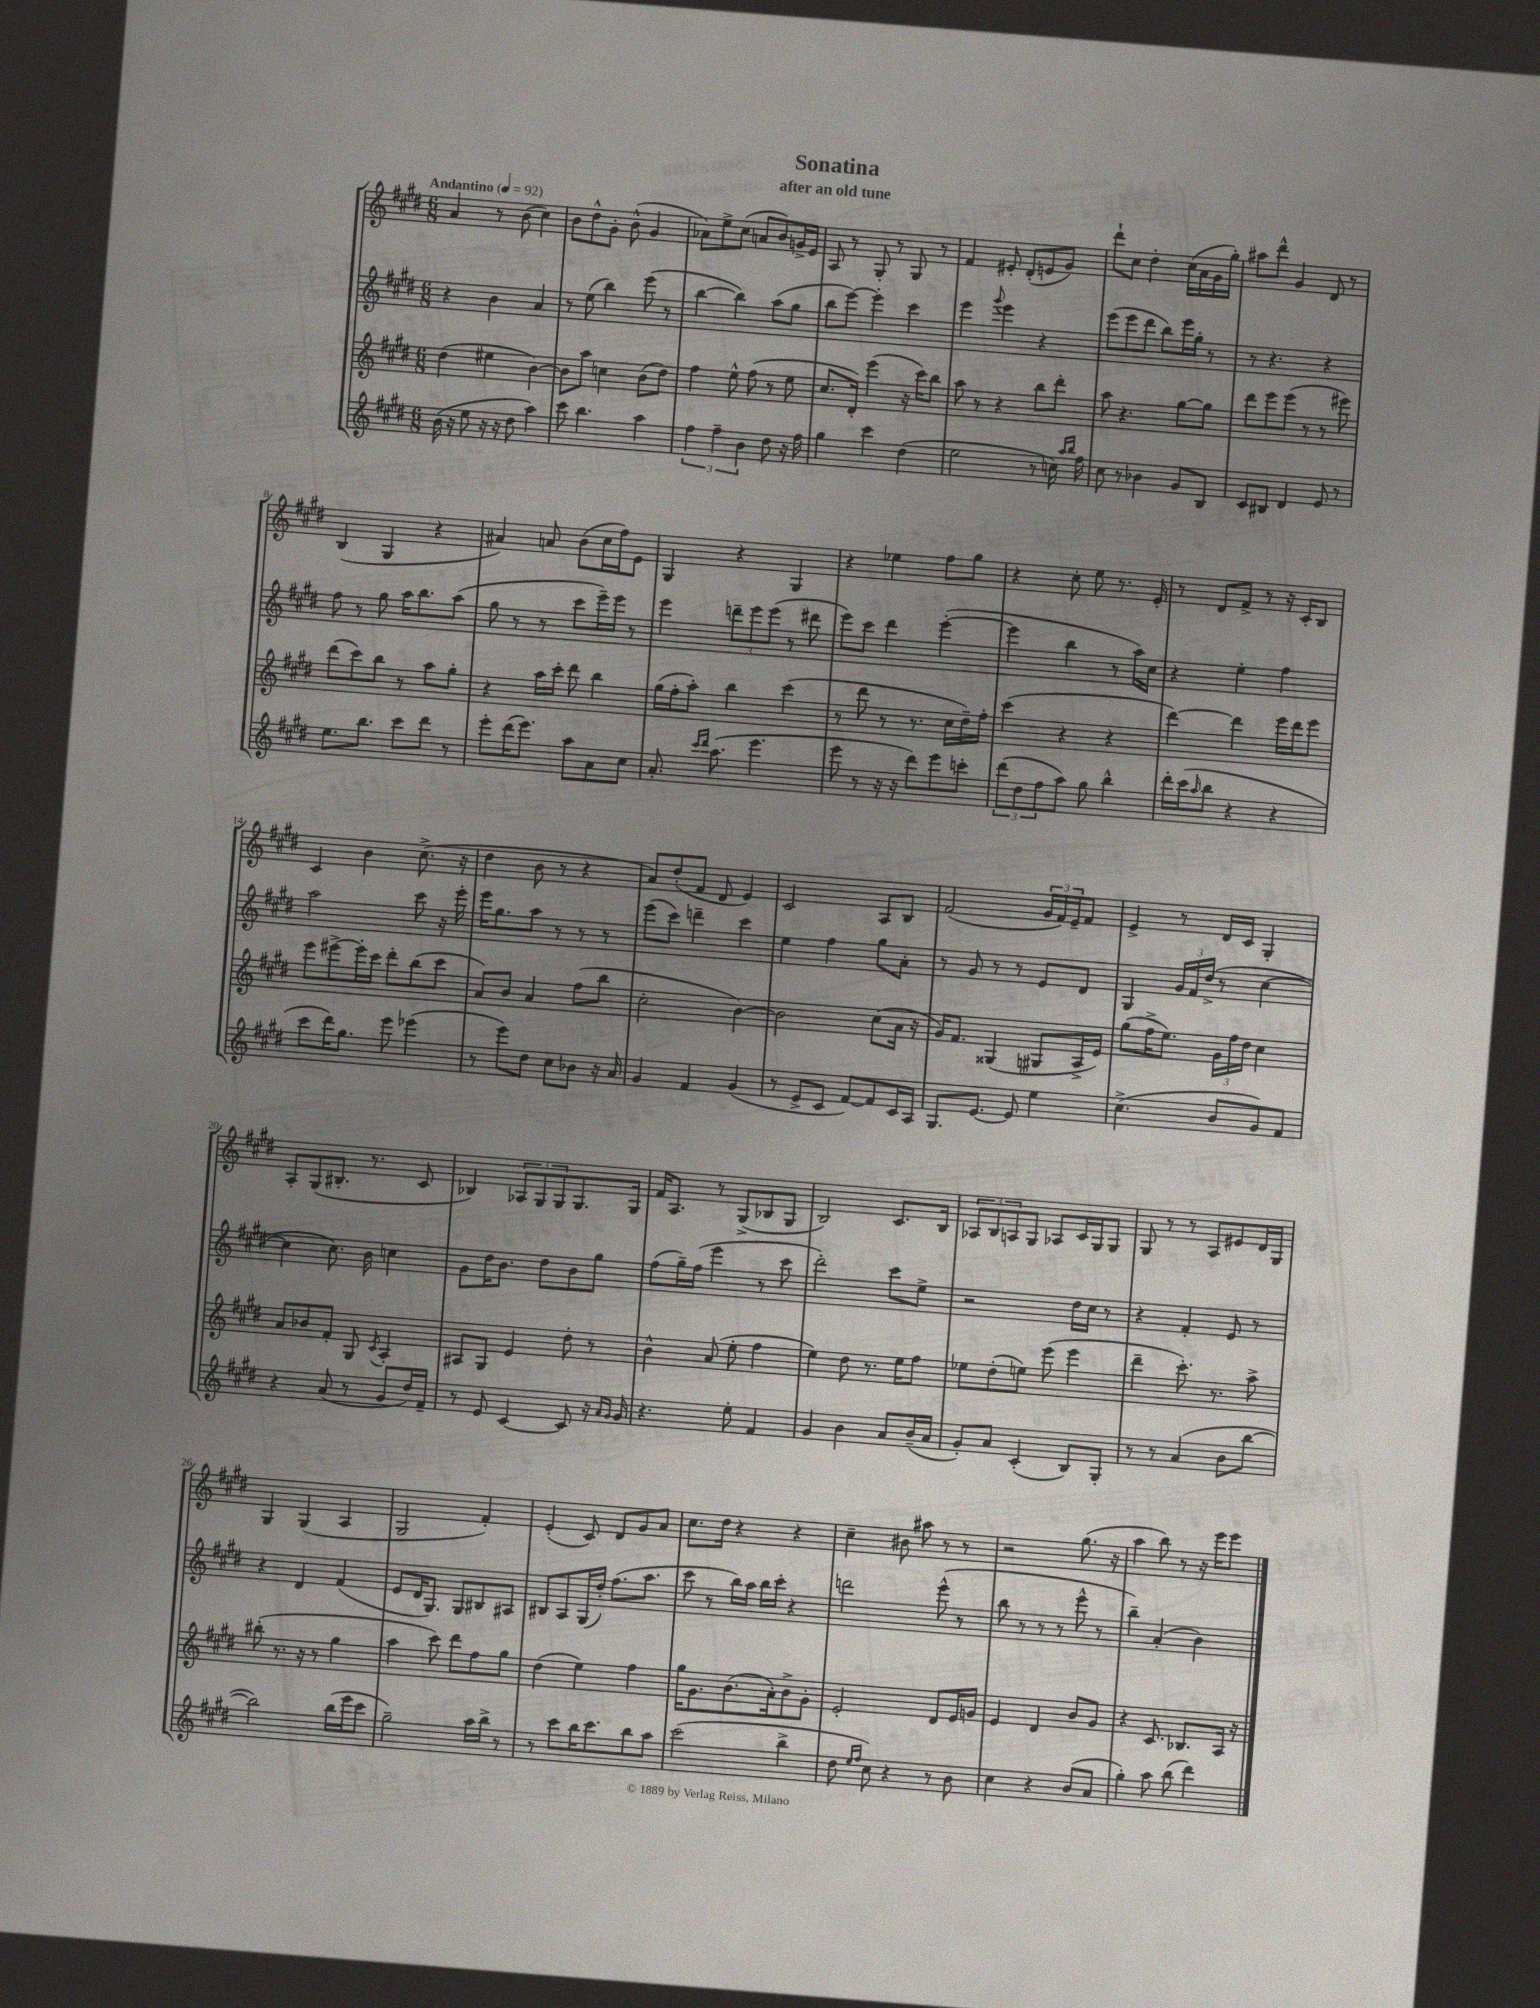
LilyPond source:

\header { title = "Sonatina" subtitle = "after an old tune" }
<<
\new StaffGroup <<
\new Staff = "s0" {
    \clef treble \key e \major \numericTimeSignature \time 6/8 \tempo "Andantino" 4 = 92
    a'4 r8 b'8( cis''4) |
    b'8 dis''8-^ gis'8-. b'8-^( gis'4 |
    aes'8) e''8-> cis''8( a'8 b'8) g'16-> e'16 |
    a8 r8 gis8-. r8 gis8 r8 |
    fis'4 eis'8-. dis'8-.( e'8 gis'8) |
    dis'''8-! cis''8 dis''4-. cis''16( a'16 gis'16 gis''16-.) |
    ais''8 dis'''8-^ gis'4 dis'8 r8 |
    b4( gis4 r4 |
    ais'4) a'8 b'8( cis''16 fis''16) e'8 |
    gis4 r4 gis4 |
    r4 ees''4 fis''8 gis''8 |
    r4 cis''8-. e''8 r8. e'16-. |
    r8 dis'8 fis'8-> r8 r16 cis'16-. b8 |
    cis'4 b'4 cis''8.->( r16 |
    dis''4 b'8 r8 r4 |
    a'8) dis''8-.( fis'8 dis'8 e'4) |
    cis'2 a8 b8 |
    fis'2( \tuplet 3/2 { gis'16 fis'16) e'16-- } fis'8 |
    e'4-> r8 dis'16 cis'16 gis4-. |
    a8-. gis8( bis8.-. r8. cis'8 |
    bes4) \tuplet 3/2 { aes8 gis8 gis8 } gis8. gis16 |
    fis'16 a8. r8 gis8->( bes8 gis8 |
    b2) cis'8. b16 |
    \tuplet 3/2 { aes8 b8 a8 } gis8 aes8 cis'16 gis16 gis8 |
    gis8 r8 r8 a8 eis'8 dis'16 gis16 |
    gis4 gis4( a4 |
    gis2 fis'4-.) |
    e'4-.( cis'8) dis'8 gis'8 a'8 |
    cis''8. dis''16 r4 r4 |
    cis''4-- bis'8 ais''8 r8 r8 |
    r2 gis''8.( r16 |
    a''4 b''8) r8 r16 e'''16 e'''8 \bar "|." |
}
\new Staff = "s1" {
    \clef treble \key e \major \numericTimeSignature \time 6/8
    r4 b'4 a'4 |
    r8 e''8( b''4) e'''8( r8 |
    b''4~ b''4) a''8( gis''8 |
    b''8 e'''8~) e'''4-. cis'''4 |
    e'''4 \appoggiatura { gis'''8 } e'''4 r4 |
    e'''8( e'''8 dis'''8 b''8) e'''16 gis''16-. r8 |
    r8 r4. r4 |
    fis''8 r8 gis''8 a''16 b''8. a''8( |
    gis''8 r8 r8 cis'''8 e'''16--) e'''16 r8 |
    e'''4 \tuplet 3/2 { d'''8-- e'''8 e'''8( } r8 dis'''8 |
    e'''8) cis'''8 dis'''4 e'''4~-.( |
    e'''4 b''4 r8 a''16) cis''16 |
    r4 e''4-. fis''4 |
    a''2 cis'''8 r16 e'''16-. |
    e'''16 gis''8. a''8 r8 r8 r8 |
    e'''8( cis'''8) d'''4-- cis'''4 |
    e''4 fis''4 gis''8 a'8-. |
    r8 gis'8 r8 r8 e'8 dis'8 |
    gis4 \tuplet 3/2 { gis'16 fis'16 dis''16->( } r8 cis''4~ |
    cis''4 cis''8.) b'16 c''4 |
    gis'8 dis''16 b'8. dis''8 b'8 gis''8 |
    fis''8( gis''16--) fis''16( e'''4 r8 cis'''8 |
    dis'''2-.) cis'''8 e''8-> |
    r2 dis''16 cis''16 r8 |
    r4 fis'4-. e'8 r8 |
    r4 dis'4 fis'4( |
    e'8 dis'16 gis8.) gis8 bis8 ais8 |
    bis8 a8 gis16( dis''16-.) fis''8.( a''8. |
    cis'''8 r8 b''16) a''16 b''16 cis'''16-. r4 |
    d'''2 e'''8-^( r8 |
    b''8 r8 r8 r8 e'''8-^ r8 |
    b''4--) a'4-.( b'4) \bar "|." |
}
\new Staff = "s2" {
    \clef treble \key e \major \numericTimeSignature \time 6/8
    dis''4( eis''4 b'4~) |
    b'8 a''8 c''4 b'8( dis''8) |
    fis''4 e''8-^ fis''8( r8 e''8 |
    cis''8. dis'16-.) e'''4( r16 cis'''16) b''8 |
    a''8 r8 r4 b''8 dis'''8-. |
    a''8 r4. gis''8~ gis''8 |
    dis'''8 e'''8 e'''8( r8 r8 eis'''8) |
    dis'''8( cis'''8) b''8 r8 a''8 gis''8-. |
    r4 a''16 cis'''16-. dis'''8 b''4 |
    gis''16( fis''16-. a''8-.) b''4 cis'''4( |
    r8 dis'''8 r8 r8. cis''16 dis''16--) fis''16-. |
    cis'''4( r4 r4 |
    dis'''4~) dis'''4 e'''16 dis'''16 e'''8 |
    e'''8 eis'''8~-> eis'''16-. cis'''16 dis'''8-. b''8( cis'''8 |
    a'8) b'8 a'4 fis''8( b''8 |
    cis''2-. b'4~) |
    b'2 cis''8( a'16 r16 |
    gis'16) fis'8. gisis4( gis8 a16-> e'16) |
    gis''8( fis''16-> e''8.) \tuplet 3/2 { gis'16 fis''16 dis''16 } cis''4 |
    a'8 bes'8 fis'8-. gis8 \acciaccatura { cis'8 } a4-. |
    ais8 gis8 e'4 dis''8-. r8 |
    b'4-^ a'8( e''8-. fis''4 |
    e''4) dis''8 r8. e''16 fis''8 |
    ees''8 dis''8-.( e''8) e'''8( e'''4 |
    dis'''4-- cis'''8.-.) r8. a''8-> |
    bis''8-.( r8. r16 r8 gis''4 |
    a''4 cis'''8) dis'''8 fis''8 gis''8 |
    dis''4( e''4) fis''4 |
    gis''16 gis'8. b'8.( a'16-.) b'8-> gis'8-. |
    e'2-. dis'8 e'16 g'16 |
    e'4 dis'4 b'8 gis'8 |
    r4 cis'8. bes8. a16 r16 \bar "|." |
}
\new Staff = "s3" {
    \clef treble \key e \major \numericTimeSignature \time 6/8
    b'16( r16 e''8 r16 r16 dis''8 a''4) |
    cis'''8 b''4. a''4 |
    \tuplet 3/2 { fis''4 fis''4-- b'4 } dis''8 r16 fis''16 |
    gis''4 cis'''4 dis''4( |
    e''2 r8 c''16) \grace { a''16 b''16 } fis''16 |
    cis''8 r8 bes'4 gis'8 b8 |
    cis'8 bis8 dis'4 e'8 r8 |
    e''8. b''8. cis'''8 dis'''8 r8 |
    e'''8-. dis'''16( e'''8.) a''8 a'8 cis''8 |
    a'8.-. \grace { cis'''16 dis'''16 } a''8.( e'''4. |
    e'''8 r8 r16 r16 dis'''8) e'''8 c'''8-. |
    \tuplet 3/2 { dis'''8( dis''8 fis''8 } a''8) gis''8 b''4-^ |
    dis'''16-. cis'''16( \grace { a''16 } b''8 r4 r4 |
    cis'''8 dis'''16) gis''8. e'''8 ees'''4( |
    r8 e'''8) dis''8 cis''8 bes'8 r16 a'16 |
    gis'4 fis'4 gis'4( |
    r8 e'8-> cis'8 fis'8~) fis'8 cis'16 a16 |
    gis8. e'8.~ e'8 e''4 |
    cis''4.->( b'8 gis'8) fis'8 |
    r4 a'8( r8 gis'8 dis''16) fis'16-- |
    r8 e'8 cis'4~ cis'8 r16 \grace { a'16 gis'16 } gis'16 |
    r4. e''8-. fis'4 |
    gis'4 b'4 a'8 b'16--( a'16 |
    gis'8-.) a'8 cis'4-.( b8) gis8-. |
    r8 r8 a'4( b'8 b''8~ |
    b''2) b''16( e'''16 cis'''8 |
    gis''2--) a''16 b''16-> r8 |
    r8 cis'''8 b''16 cis'''8. b''8 a''8 |
    cis'''2( b''4-> |
    dis''8 \grace { e''16 fis''16 } cis''8) r4 r8 b'8 |
    cis''4 r4 b'8( a'8 |
    gis''4-.) a''8 b''8( dis'''4) \bar "|." |
}
>>
>>
